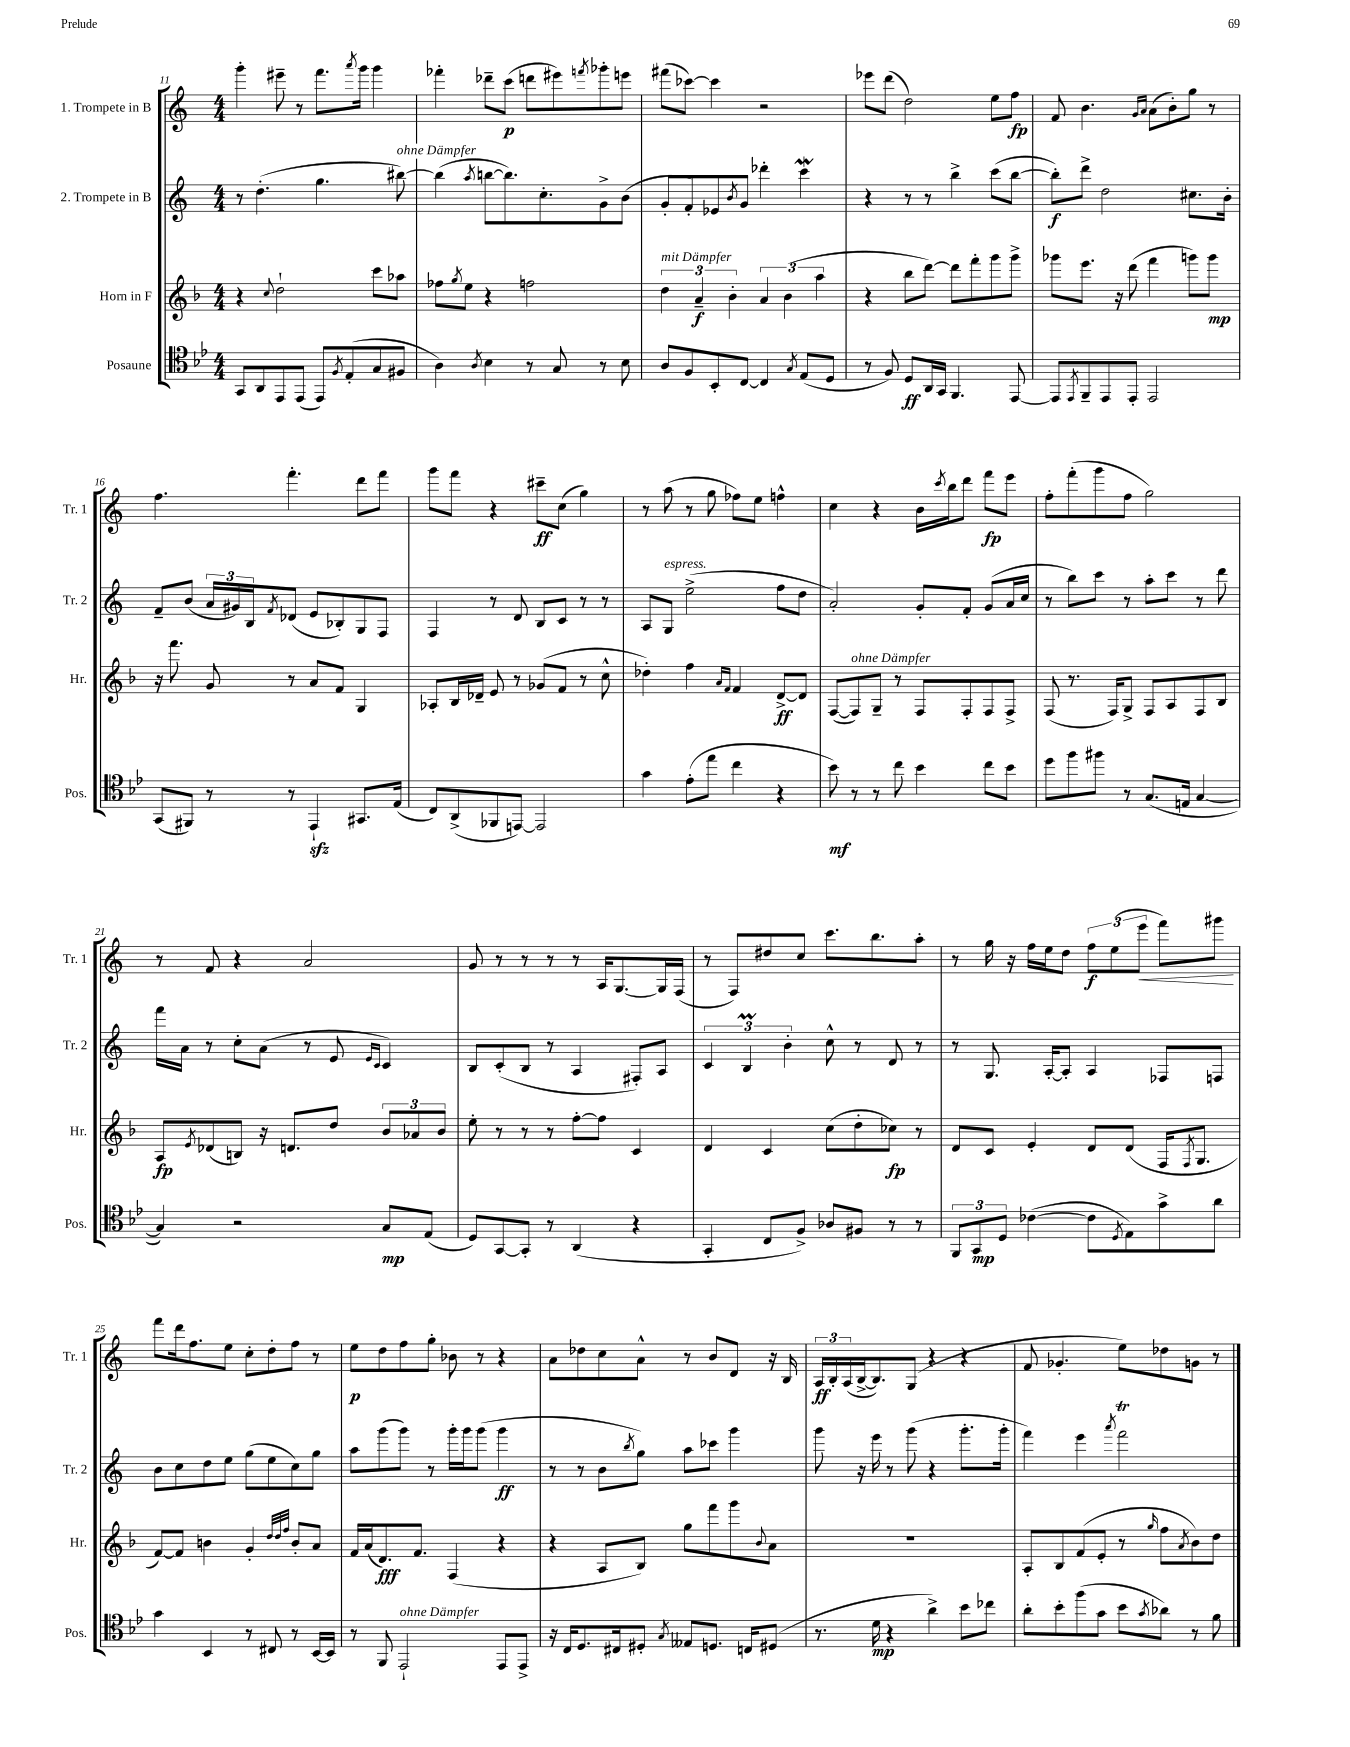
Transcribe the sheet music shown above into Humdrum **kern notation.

**kern	**dynam	**kern	**dynam	**kern	**dynam	**kern	**dynam
*part4	*part4	*part3	*part3	*part2	*part2	*part1	*part1
*staff4	*staff4	*staff3	*staff3	*staff2	*staff2	*staff1	*staff1
*I"Posaune	*	*I"Horn in F	*	*I"2. Trompete in B	*	*I"1. Trompete in B	*
*I'Pos.	*	*I'Hr.	*	*I'Tr. 2	*	*I'Tr. 1	*
*clefC4	*	*clefG2	*	*clefG2	*	*clefG2	*
*k[b-e-]	*	*k[b-]	*	*k[]	*	*k[]	*
*M4/4	*	*M4/4	*	*M4/4	*	*M4/4	*
=11	=11	=11	=11	=11	=11	=11	=11
8GG/L	.	4r	.	8r	.	4ggg'\	.
8AA/	.	.	.	(4.dd'\	.	.	.
.	.	8qqcc/	.	.	.	.	.
8EE-/	.	2dd`\	.	.	.	8eee#X~\	.
(8EE-/J	.	.	.	.	.	8r	.
8EE-/L)	.	.	.	4.gg\	.	8.fff\L	.
8qF/	.	.	.	.	.	.	.
(8E-'/	.	.	.	.	.	.	.
.	.	.	.	.	.	8qaaa/	.
.	.	.	.	.	.	16ggg\Jk	.
8G/	.	8ccc\L	.	.	.	4ggg\	.
!	!	!	!	!LO:TX:a:i:t=ohne Dämpfer	!	!	!
8F#X/J	.	8aa-X\J	.	[8bb#X\)	.	.	.
=12	=12	=12	=12	=12	=12	=12	=12
4A\)	.	8ff-X\L	.	(4bb#\]	.	4fff-X'\	.
.	.	8qgg/	.	.	.	.	.
.	.	8ee\J	.	.	.	.	.
8qA/	.	.	.	8qaa/	.	.	.
4B-\	.	4r	.	[8bbn\L	.	8ddd-X~\L	.
.	.	.	.	8.bb\])	.	(8ccc\J	p
8r	.	2ffn\	.	.	.	8dddn\L	.
.	.	.	.	8.cc'\	.	.	.
8G/	.	.	.	.	.	8eee#X\)	.
.	.	.	.	.	.	8qfffn/	.
8r	.	.	.	8g^\	.	8ggg-X'\	.
8B-\	.	.	.	(8b\J	.	8eeen\J	.
=13	=13	=13	=13	=13	=13	=13	=13
!	!	!LO:TX:a:i:t=mit Dämpfer	!	!	!	!	!
8A/L	.	6dd\	.	8g'/L	.	(8fff#X\L	.
8F/	.	.	.	8f'/)	.	[8ccc-X\J)	.
.	.	6a~/	f	.	.	.	.
8BB-'/	.	.	.	8e-X/	.	4ccc-\]	.
.	.	6b-'\	.	.	.	.	.
.	.	.	.	8qb/	.	.	.
[8C/J	.	.	.	8g/J	.	.	.
4C/]	.	6a/	.	4ddd-X'\	.	2r	.
.	.	(6b-\	.	.	.	.	.
8qG/	.	.	.	.	.	.	.
(8E-/L	.	.	.	4cccw\	.	.	.
.	.	6aa\	.	.	.	.	.
8D/J	.	.	.	.	.	.	.
=14	=14	=14	=14	=14	=14	=14	=14
8r	.	4r	.	4r	.	8eee-X\L	.
8F/)	.	.	.	.	.	(8ddd\J	.
8D/L	ff	8bb-\L	.	8r	.	2dd\)	.
16AA/L	.	[8ddd\J)	.	8r	.	.	.
16GG/JJ	.	.	.	.	.	.	.
4.FF/	.	8ddd\L]	.	4bb^\	.	.	.
.	.	8fff'\	.	.	.	.	.
.	.	8ggg\	.	(8ccc\L	.	8ee\L	.
[8EE-/	.	8ggg^\J	.	[8bb\J	.	8ff\J	fp
=15	=15	=15	=15	=15	=15	=15	=15
8EE-/L]	.	8ggg-X\L	.	8bb'\L])	f	8f/	.
8qEE-/	.	.	.	.	.	.	.
8FF~/	.	8.eee\J	.	8ddd^\J	.	4.b\	.
8EE-/	.	.	.	2dd\	.	.	.
.	.	16r	.	.	.	.	.
8EE-'/J	.	(8ddd\	.	.	.	.	.
.	.	.	.	.	.	16qqg/LL	.
.	.	.	.	.	.	16qqa/JJ	.
2EE-/	.	4fff\	.	.	.	(8a\L	.
.	.	.	.	.	.	8b'\)	.
.	.	8gggn\L)	.	8.cc#X\L	.	8gg\J	.
.	.	8ggg\J	mp	.	.	8r	.
.	.	.	.	16b'\Jk	.	.	.
!!LO:LB:g=z
=16	=16	=16	=16	=16	=16	=16	=16
(8GG/L	.	16r	.	8f~/L	.	4.ff\	.
.	.	8.fff\	.	.	.	.	.
8FF#X/J)	.	.	.	(8b/J	.	.	.
8r	.	8g/	.	24a/LL	.	.	.
.	.	.	.	24g#X/)	.	.	.
.	.	.	.	24B/J	.	.	.
.	.	.	.	8qf/	.	.	.
8r	.	8r	.	(8d-X/J	.	4.fff'\	.
4EE-zz`/	.	8a/L	.	8e/L	.	.	.
.	.	8f/J	.	8B-X'/)	.	.	.
8.GG#X/L	.	4G/	.	8G/	.	8ddd\L	.
.	.	.	.	8F/J	.	8fff\J	.
(16E-/Jk	.	.	.	.	.	.	.
=17	=17	=17	=17	=17	=17	=17	=17
8C/L)	.	8A-X'/L	.	4F/	.	8ggg\L	.
(8AA^/	.	16B-/L	.	.	.	8fff\J	.
.	.	16d-X~/JJ	.	.	.	.	.
8FF-X/	.	8e/	.	8r	.	4r	.
[8EEn/J)	.	8r	.	8d/	.	.	.
2EE/]	.	(8g-X/L	.	8B/L	.	8ccc#X~\L	ff
.	.	8f/J	.	8c/J	.	(8cc\J	.
.	.	8r	.	8r	.	4gg\)	.
.	.	8cc^^\	.	8r	.	.	.
=18	=18	=18	=18	=18	=18	=18	=18
4g\	.	4dd-X'\)	.	8A/L	.	8r	.
!	!	!	!	!LO:TX:a:i:t=espress.	!	!	!
.	.	.	.	8G/J	.	(8aa\	.
(8e-'\L	.	4ff\	.	(2ee^\	.	8r	.
8ee-\J	.	.	.	.	.	8gg\	.
.	.	16qqa/LL	.	.	.	.	.
.	.	16qqf/JJ	.	.	.	.	.
4cc\	.	4f/	.	.	.	8ff-X\L)	.
.	.	.	.	.	.	8ee\J	.
4r	.	[8d^/L	ff	8ff\L	.	4ffn^^\	.
.	.	8d/J]	.	8dd\J	.	.	.
=19	=19	=19	=19	=19	=19	=19	=19
8b-\)	mf	([8F/L	.	2a'/)	.	4cc\	.
!	!	!LO:TX:a:i:t=ohne Dämpfer	!	!	!	!	!
8r	.	8F/])	.	.	.	.	.
8r	.	8G~/J	.	.	.	4r	.
8cc\	.	8r	.	.	.	.	.
4b-\	.	8F/L	.	8g'/L	.	16b\LL	.
.	.	.	.	.	.	8qccc/	.
.	.	.	.	.	.	16bb\J	.
.	.	8F'/	.	8f'/J	.	8ddd\J	.
8cc\L	.	8F/	.	(8g/L	.	8fff\L	fp
8b-\J	.	8F^/J	.	16a/L	.	8eee\J	.
.	.	.	.	16cc/JJ	.	.	.
=20	=20	=20	=20	=20	=20	=20	=20
8dd\L	.	(8F/	.	8r	.	8ff'\L	.
8ff\	.	8.r	.	8bb\L)	.	(8fff'\	.
8ff#X\J	.	.	.	8ccc\J	.	8ggg\	.
.	.	16F/KL)	.	.	.	.	.
8r	.	8G^/J	.	8r	.	8ff\J	.
(8.G/L	.	8F/L	.	8aa'\L	.	2gg\)	.
.	.	8A/	.	8ccc\J	.	.	.
16En/Jk	.	.	.	.	.	.	.
[4G/	.	8F/	.	8r	.	.	.
.	.	8B-/J	.	8ddd\	.	.	.
!!LO:LB:g=z
=21	=21	=21	=21	=21	=21	=21	=21
4G/])	.	8A/L	fp	16fff\LL	.	8r	.
.	.	.	.	16a\JJ	.	.	.
.	.	8qe/	.	.	.	.	.
.	.	(8d-X/	.	8r	.	8f/	.
2r	.	8Bn/J)	.	8cc'\L	.	4r	.
.	.	16r	.	(8a\J	.	.	.
.	.	8.dn/L	.	.	.	.	.
.	.	.	.	8r	.	2a/	.
.	.	8dd/J	.	8e/	.	.	.
.	.	.	.	16qqe/LL	.	.	.
.	.	.	.	16qqc/JJ	.	.	.
8G/L	mp	12b-/L	.	4c/)	.	.	.
.	.	12a-X/	.	.	.	.	.
(8E-/J	.	.	.	.	.	.	.
.	.	12b-/J	.	.	.	.	.
=22	=22	=22	=22	=22	=22	=22	=22
8D/L)	.	8ee'\	.	8B/L	.	8g/	.
[8GG/	.	8r	.	(8c'/	.	8r	.
8GG'/J]	.	8r	.	8B/J	.	8r	.
8r	.	8r	.	8r	.	8r	.
(4AA/	.	[8ff'\L	.	4A/	.	8r	.
.	.	8ff\J]	.	.	.	16A/KL	.
.	.	.	.	.	.	[8.G/	.
4r	.	4c/	.	8F#X'/L)	.	.	.
.	.	.	.	8A/J	.	16G/L]	.
.	.	.	.	.	.	(16F/JJ	.
=23	=23	=23	=23	=23	=23	=23	=23
4GG'/	.	4d/	.	6c/	.	8r	.
.	.	.	.	.	.	8F/L)	.
.	.	.	.	6Bm/	.	.	.
8C/L	.	4c/	.	.	.	8dd#X/	.
.	.	.	.	6b'\	.	.	.
8F^/J)	.	.	.	.	.	8cc/J	.
8A-X/L	.	(8cc\L	.	8cc^^\	.	8.ccc\L	.
8F#X/J	.	8dd'\	.	8r	.	.	.
.	.	.	.	.	.	8.bb\	.
8r	.	8cc-X\J)	fp	8d/	.	.	.
8r	.	8r	.	8r	.	8aa'\J	.
=24	=24	=24	=24	=24	=24	=24	=24
12FF/L	.	8d/L	.	8r	.	8r	.
12GG/	mp	.	.	.	.	.	.
.	.	8c/J	.	8.G/	.	16gg\	.
12D/J	.	.	.	.	.	.	.
.	.	.	.	.	.	16r	.
([4c-X\	.	4e'/	.	.	.	16ff\LL	.
.	.	.	.	[16A'/KL	.	16ee\J	.
.	.	.	.	8A'/J]	.	8dd\J	.
8c-\L]	.	8d/L	.	4A/	.	12ff\L	f
.	.	.	.	.	.	(12ee\	.
8qD/	.	.	.	.	.	.	.
8E-\)	.	(8d/J	.	.	.	.	.
!	!	!	!	!	!	!	!LO:HP:b
.	.	.	.	.	.	12eee\J	<
8g^\	.	16F/KL	.	8F-X/L	.	8fff\L)	.
.	.	8qF/	.	.	.	.	.
.	.	8.G/J	.	.	.	.	.
8a\J	.	.	.	8Fn/J	.	8ggg#X\J	.
.	.	.	.	.	.	.	[
!!LO:LB:g=z
=25	=25	=25	=25	=25	=25	=25	=25
4g\	.	[8f/L)	.	8b\L	.	8fff\L	.
.	.	8f/J]	.	8cc\	.	16ddd\k	.
.	.	.	.	.	.	8.ff\	.
4BB-/	.	4bn\	.	8dd\	.	.	.
.	.	.	.	8ee\J	.	8ee\J	.
8r	.	4g'/	.	(8gg\L	.	8cc'\L	.
8C#X/	.	.	.	8ee\	.	8dd'\	.
.	.	32qqdd/LLL	.	.	.	.	.
.	.	32qqdd/	.	.	.	.	.
.	.	32qqff/JJJ	.	.	.	.	.
8r	.	8b'/L	.	8cc\)	.	8ff\J	.
[16BB-/LL	.	8a/J	.	8gg\J	.	8r	.
16BB-/JJ]	.	.	.	.	.	.	.
=26	=26	=26	=26	=26	=26	=26	=26
8r	.	16f/LL	.	8aa\L	.	8ee\L	p
.	.	(16a/J	.	.	.	.	.
8FF/	.	8.d/)	fff	(8ggg\	.	8dd\	.
!LO:TX:a:i:t=ohne Dämpfer	!	!	!	!	!	!	!
2EE-`/	.	.	.	8ggg\J)	.	8ff\	.
.	.	8.f/J	.	.	.	.	.
.	.	.	.	8r	.	8gg'\J	.
.	.	(4F/	.	16ggg'\LL	.	8b-X\	.
.	.	.	.	16ggg\J	.	.	.
.	.	.	.	(8ggg\J	.	8r	.
8EE-/L	.	4r	.	4ggg\	ff	4r	.
8EE-^/J	.	.	.	.	.	.	.
=27	=27	=27	=27	=27	=27	=27	=27
16r	.	4r	.	8r	.	8a\L	.
16C/KL	.	.	.	.	.	.	.
8.D/	.	.	.	8r	.	8dd-X\	.
.	.	8A/L	.	8b\L	.	8cc\	.
16C#X/k	.	.	.	.	.	.	.
.	.	.	.	8qbb/	.	.	.
8D#X'/J	.	8B-/J)	.	8gg\J)	.	8a^^\J	.
8qG/	.	.	.	.	.	.	.
8E--X/L	.	8gg\L	.	8aa\L	.	8r	.
8.Dn/J	.	8fff\	.	8ccc-X\J	.	8b/L	.
.	.	8ggg\	.	4ggg\	.	8d/J	.
16Cn/KL	.	.	.	.	.	.	.
.	.	8qqb-/	.	.	.	.	.
(8D#X/J	.	8a\J	.	.	.	16r	.
.	.	.	.	.	.	16B/	.
=28	=28	=28	=28	=28	=28	=28	=28
8.r	.	1r	.	8ggg\	.	24A/LL	ff
.	.	.	.	.	.	24B'/	.
.	.	.	.	.	.	(24A/	.
.	.	.	.	16r	.	[16B^/J	.
16d\	mp	.	.	16eee\	.	8.B/])	.
4r	.	.	.	8r	.	.	.
.	.	.	.	(8ggg\	.	(8G/J	.
4a^\)	.	.	.	4r	.	4r	.
8b-\L	.	.	.	8.ggg'\L	.	4r	.
8cc-X\J	.	.	.	.	.	.	.
.	.	.	.	16ggg'\Jk	.	.	.
=29	=29	=29	=29	=29	=29	=29	=29
8a'\L	.	8A'/L	.	4fff\)	.	8f/	.
8b-'\	.	8B-/	.	.	.	4.g-X'/	.
(8ff\	.	(8f/	.	4eee\	.	.	.
8g\J	.	8e'/J	.	.	.	.	.
.	.	.	.	8qaaa/	.	.	.
8b-\L	.	8r	.	2fffT\	.	8ee\L)	.
8qg/	.	16qqgg/	.	.	.	.	.
8a-X\J)	.	8ff\L	.	.	.	8dd-X\	.
.	.	8qa/	.	.	.	.	.
8r	.	8b-\)	.	.	.	8gn\J	.
8f\	.	8dd\J	.	.	.	8r	.
==	==	==	==	==	==	==	==
*-	*-	*-	*-	*-	*-	*-	*-
